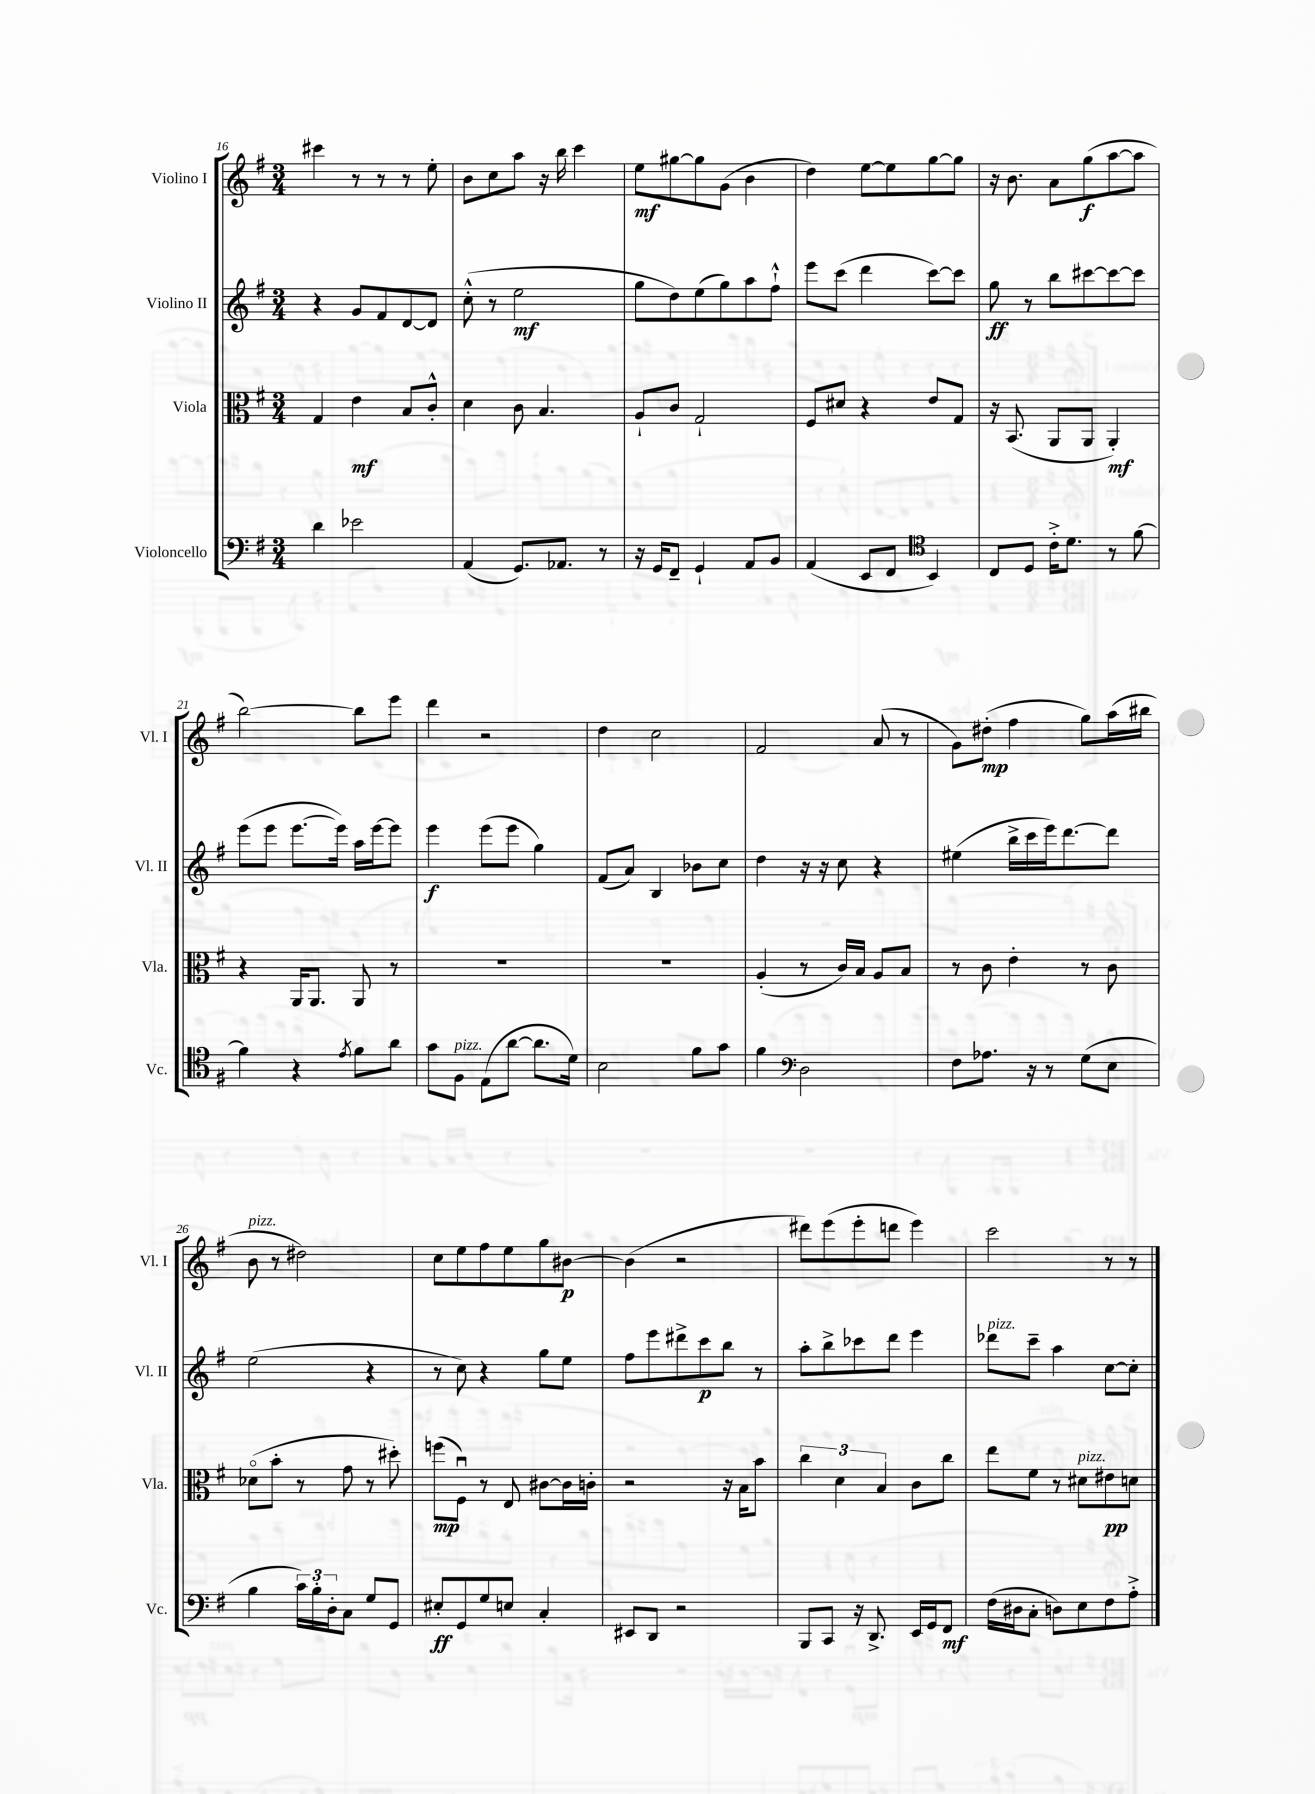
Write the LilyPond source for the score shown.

<<
\new StaffGroup <<
\new Staff = "s0" \with { instrumentName = "Violino I" shortInstrumentName = "Vl. I" } {
    \clef treble \key g \major \numericTimeSignature \time 3/4
    cis'''4 r8 r8 r8 e''8-. |
    b'8 c''8 a''8 r16 b''16 c'''4 |
    e''8\mf gis''8~ gis''8 g'8( b'4 |
    d''4) e''8~ e''8 g''8~ g''8 |
    r16 b'8. a'8 g''8\f( a''8~ a''8 |
    b''2~) b''8 e'''8 |
    d'''4 r2 |
    d''4 c''2 |
    fis'2 a'8( r8 |
    g'8) dis''8-.\mp( fis''4 g''8) a''16( bis''16 |
    b'8^\markup { \italic "pizz." } r8 dis''2) |
    c''8 e''8 fis''8 e''8 g''8 bis'8~\p |
    bis'4( r2 |
    dis'''8) e'''8( e'''8-. d'''8 e'''4) |
    c'''2 r8 r8 \bar "|." |
}
\new Staff = "s1" \with { instrumentName = "Violino II" shortInstrumentName = "Vl. II" } {
    \clef treble \key g \major \numericTimeSignature \time 3/4
    r4 g'8 fis'8 d'8~ d'8 |
    c''8-.-^( r8 e''2\mf |
    g''8 d''8) e''8( g''8) a''8 fis''8-!-^ |
    e'''8 c'''8( d'''4 c'''8~) c'''8 |
    g''8\ff r8 b''8 cis'''8~ cis'''8~ cis'''8 |
    e'''8( e'''8 e'''8.~ e'''16) a''16 e'''16~ e'''8 |
    e'''4\f e'''8( e'''8 g''4) |
    fis'8( a'8) b4 bes'8 c''8 |
    d''4 r16 r16 c''8 r4 |
    eis''4( b''16-> c'''16 e'''16) d'''8.~ d'''8 |
    e''2( r4 |
    r8 c''8) r4 g''8 e''8 |
    fis''8 e'''8 dis'''8-> c'''8\p b''8 r8 |
    a''8-. b''8-> ces'''8 d'''8 e'''4 |
    des'''8^\markup { \italic "pizz." } c'''8-- a''4 c''8~ c''8-. \bar "|." |
}
\new Staff = "s2" \with { instrumentName = "Viola" shortInstrumentName = "Vla." } {
    \clef alto \key g \major \numericTimeSignature \time 3/4
    g4 e'4\mf b8 c'8-.-^ |
    d'4 c'8 b4. |
    a8-! c'8 g2-! |
    fis8 dis'8 r4 e'8 g8 |
    r16 b,8.( a,8 a,8 a,4-.\mf) |
    r4 a,16 a,8. a,8 r8 |
    R2. |
    R2. |
    a4-.( r8 c'16) b16 a8 b8 |
    r8 c'8 e'4-. r8 c'8 |
    des'8\flageolet( b'8-. r8 g'8 r8 dis''8-.) |
    f''8\mp( fis8\downbow) r8 e8 cis'8~ cis'16 c'16-. |
    r2 r16 b16 b'8 |
    \tuplet 3/2 { c''4 d'4 b4 } c'8 c''8 |
    e''8 fis'8 r8 dis'8^\markup { \italic "pizz." } eis'8\pp d'8 \bar "|." |
}
\new Staff = "s3" \with { instrumentName = "Violoncello" shortInstrumentName = "Vc." } {
    \clef bass \key g \major \numericTimeSignature \time 3/4
    d'4 ees'2 |
    a,4( g,8.) aes,8. r8 |
    r16 g,16 fis,8-- g,4-! a,8 b,8 |
    a,4( e,8 fis,8 \clef tenor b,4) |
    c8 d8 c'16-.-> d'8. r8 fis'8~ |
    fis'4 r4 \acciaccatura { e'8 } fis'8 a'8 |
    g'8 fis8^\markup { \italic "pizz." } e8( a'8~ a'8. d'16) |
    b2 fis'8 g'8 |
    fis'4 \clef bass d2 |
    fis8 aes8. r16 r8 g8( e8 |
    b4 \tuplet 3/2 { c'16) b16-. d16-. } c8 g8 g,8 |
    eis8-.\ff g,8 g8 e8 c4-. |
    eis,8 d,8 r2 |
    b,,8 c,8 r16 d,8.-> e,16 g,16 fis,8\mf |
    fis16( dis16 c8-. d8) e8 fis8 a8-.-> \bar "|." |
}
>>
>>
\layout { \context { \Score currentBarNumber = #16 } }
